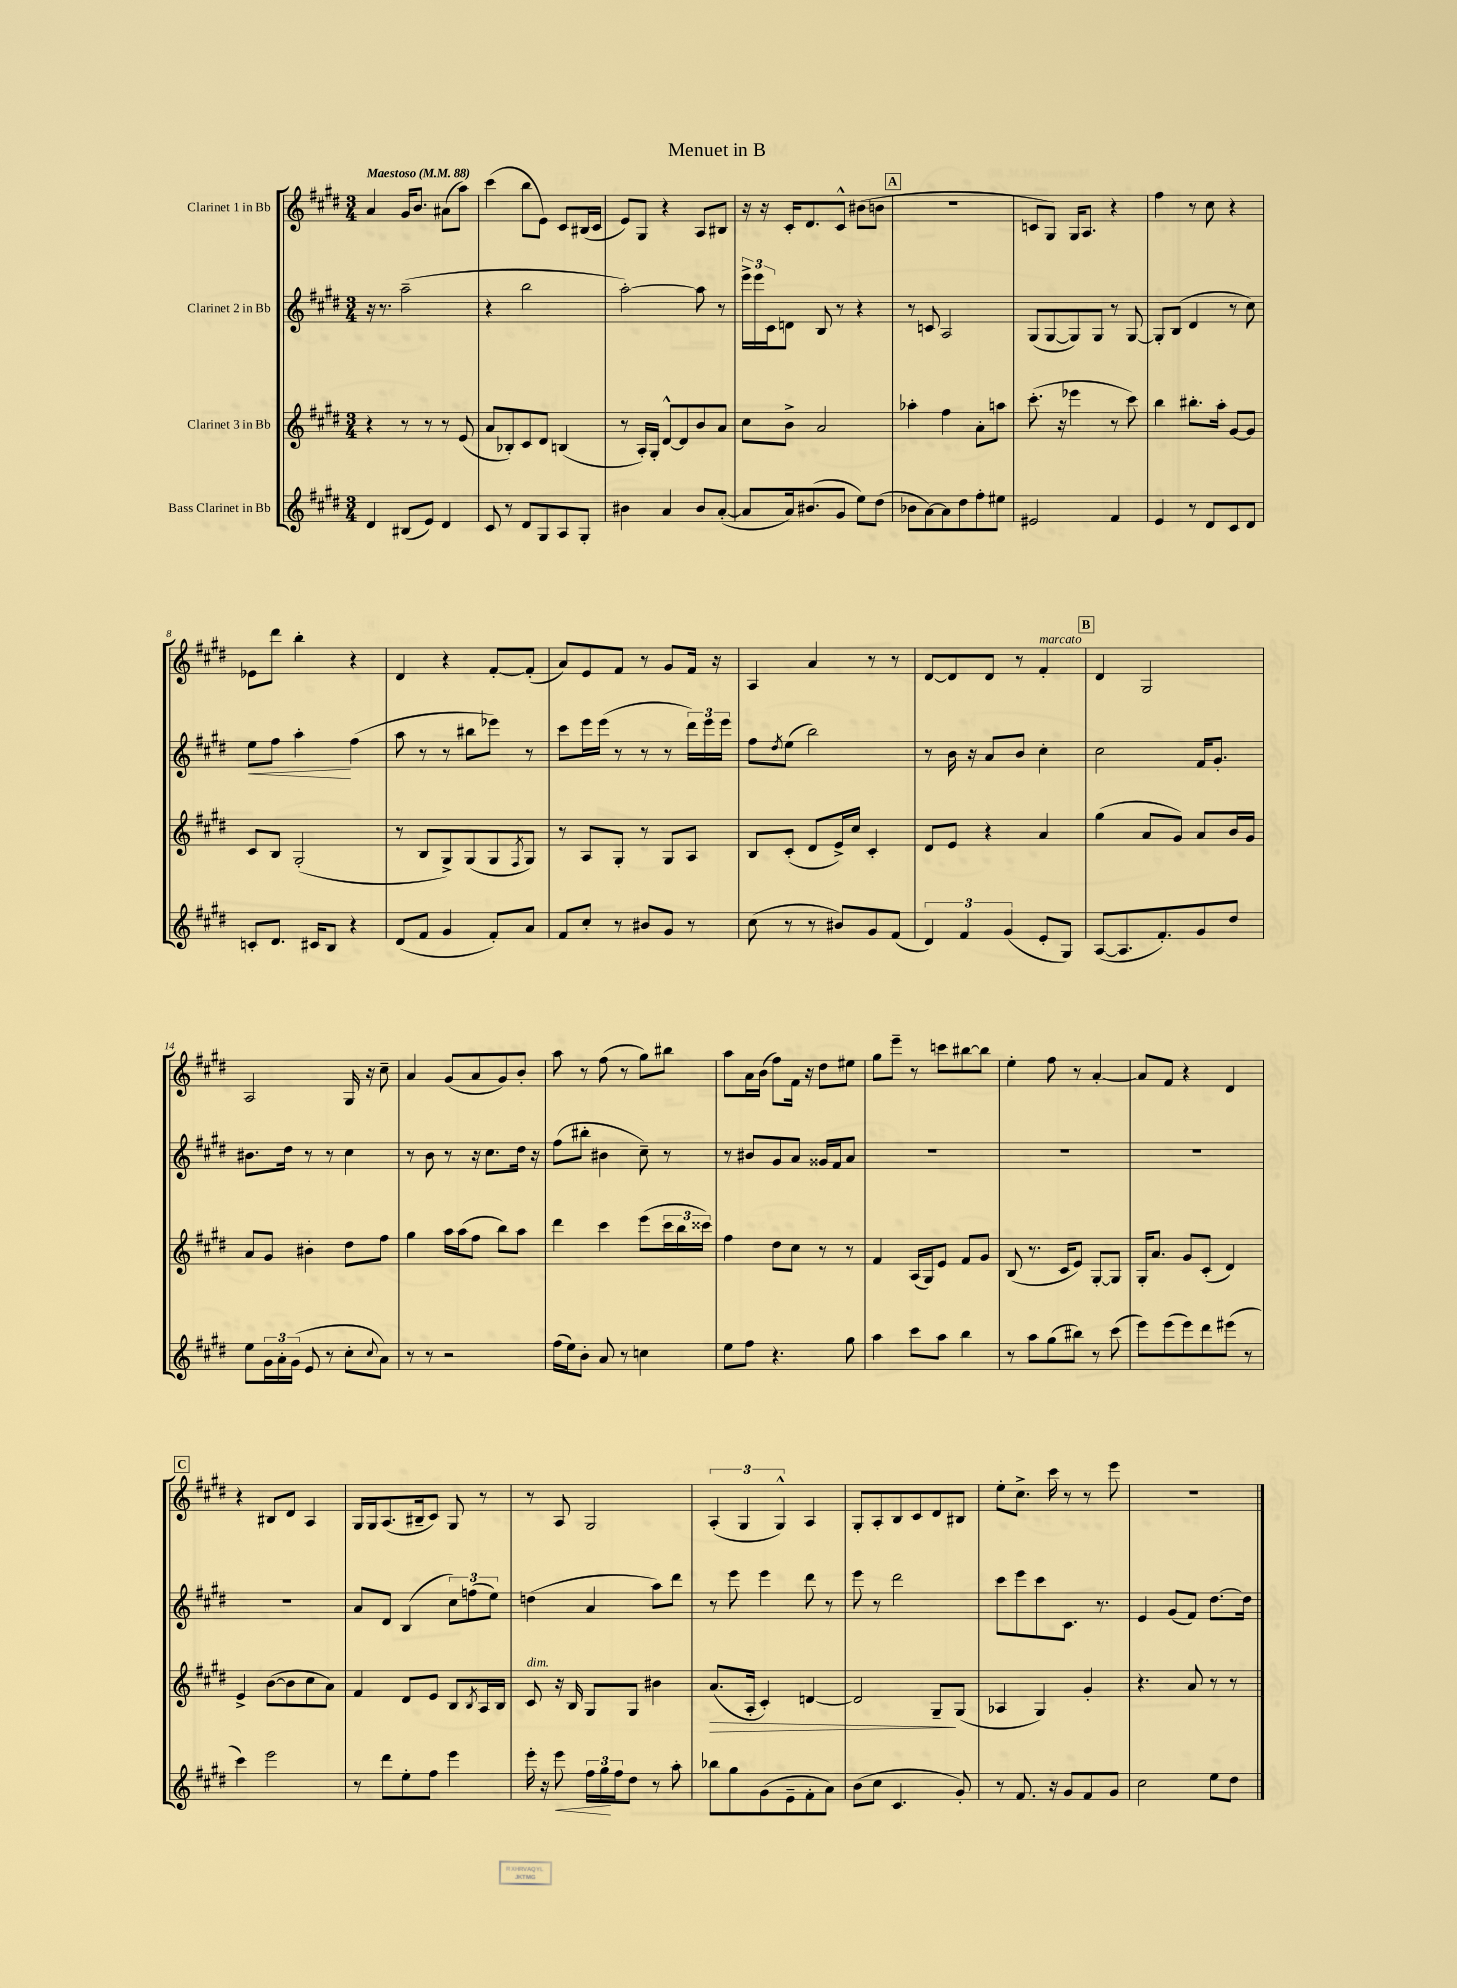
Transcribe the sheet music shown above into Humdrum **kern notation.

**kern	**kern	**kern	**kern
*staff4	*staff3	*staff2	*staff1
*clefG2	*clefG2	*clefG2	*clefG2
*k[f#c#g#d#]	*k[f#c#g#d#]	*k[f#c#g#d#]	*k[f#c#g#d#]
*M3/4	*M3/4	*M3/4	*M3/4
*MM88	*MM88	*MM88	*MM88
4d#	4r	16r	4a
.	.	8.r	.
(8B#	8r	(2aa~	16g#
.	.	.	8.b
8e)	8r	.	.
4d#	8r	.	(8a#
.	(8e	.	8aa)
=	=	=	=
8c#	8a	4r	(4ccc#
8r	8B-')	.	.
8d#	8c#	2bb	8bb
8G#	8d#	.	8e)
8A	(4B	.	8c#
8G#'	.	.	(16B#
.	.	.	16c#
=	=	=	=
4b#	8r	[2aa')	8e)
.	16A')	.	8G#
.	16G#'	.	.
4a	[8d#^^	.	4r
.	8d#]	.	.
8b#	8b	8aa]	8A
([8a'	8a	8r	8B#
=	=	=	=
8a]	8cc#	24eee^	16r
.	.	24eee	.
.	.	.	16r
.	.	24c#	.
16a)	8b^	8d	16c#'
(8.b#	.	.	8.d#
.	2a	8B	.
8g#	.	8r	8c#^^
8ee)	.	4r	(8b#
(8dd#	.	.	8b
=	=	=	=
8b-	4aa-'	8r	2.r
[8a)	.	8c	.
8a]	4ff#	2A	.
8dd#	.	.	.
8ff#'	8a'	.	.
8ee#	8aa	.	.
=	=	=	=
2e#	(8.ccc#'	(8G#	8c
.	.	[8G#	8G#)
.	16r	.	.
.	4eee-	8G#])	16G#
.	.	.	8.A
.	.	8G#	.
4f#	8r	8r	4r
.	8ccc#)	[8G#	.
=	=	=	=
4e	4bb	8G#']	4ff#
.	.	(8B	.
8r	8.bb#'	4d#	8r
8d#	.	.	8cc#
.	16aa'	.	.
8c#	[8g#	8r	4r
8d#	8g#]	8cc#)	.
=	=	=	=
8c'	8c#	8ee	8e-
8.d#	8B	8ff#	8ddd#
.	(2G#'	4aa'	4bb'
16c#	.	.	.
8B	.	.	.
4r	.	(4ff#	4r
=	=	=	=
(8d#	8r	8aa	4d#
8f#	8B	8r	.
4g#	8G#^)	8r	4r
.	(8G#	8bb#	.
8f#')	8G#	8eee-)	[8f#'
.	8qF#	.	.
8a	8G#)	8r	(8f#']
=	=	=	=
8f#	8r	8ccc#	8a)
8cc#'	8A	16eee	8e
.	.	(16eee	.
8r	8G#'	8r	8f#
8b#	8r	8r	8r
8g#	8G#	8r	8g#
8r	8A	24ddd#)	16f#
.	.	24eee	.
.	.	.	16r
.	.	24eee	.
=	=	=	=
(8cc#	8B	8ff#	4A
.	.	8qdd#	.
8r	(8c#'	(8ee	.
8r	8d#	2bb)	4a
8b#)	16e^)	.	.
.	16cc#	.	.
8g#	4c#'	.	8r
(8f#	.	.	8r
=	=	=	=
6d#)	8d#	8r	[8d#
.	8e	16b	8d#]
6f#	.	.	.
.	.	16r	.
.	4r	8a	8d#
(6g#	.	.	.
.	.	8b	8r
8e'	4a	4cc#'	4f#'
8G#)	.	.	.
=	=	=	=
([8A	(4gg#	2cc#	4d#
8.A]	.	.	.
.	8a	.	2G#
8.f#')	.	.	.
.	8g#)	.	.
8g#	8a	16f#	.
.	.	8.g#'	.
8dd#	16b	.	.
.	16g#	.	.
=	=	=	=
8ee	8a	8.b#	2A
24g#	8g#	.	.
24a'	.	.	.
.	.	16dd#	.
(24g#	.	.	.
8e	4b#'	8r	.
8r	.	8r	.
8cc#'	8dd#	4cc#	16G#
.	.	.	16r
8qqcc#	.	.	.
8a)	8ff#	.	8cc#~
=	=	=	=
8r	4gg#	8r	4a
8r	.	8b	.
2r	16aa	8r	(8g#
.	(16aa	.	.
.	8ff#	16r	8a
.	.	8.cc#	.
.	8bb)	.	8g#)
.	8aa	16dd#	8b'
.	.	16r	.
=	=	=	=
(16ff#	4ddd#	(8ff#	8aa
16ee)	.	.	.
8b'	.	8bb#'	8r
8a	4ccc#	4b#	(8ff#
8r	.	.	8r
4cc	(8eee	8cc#~)	8gg#)
.	24ccc#	8r	8bb#
.	24bb	.	.
.	24ccc##)	.	.
=	=	=	=
8ee	4ff#	8r	8aa
8ff#	.	8b#	16a
.	.	.	(16b
4.r	8dd#	8g#	8ff#)
.	8cc#	8a	16f#
.	.	.	16r
.	8r	16g##	8dd#
.	.	16f#	.
8gg#	8r	8a	8ee#
=	=	=	=
4aa	4f#	2.r	8gg#
.	.	.	8eee~
8ccc#	(16A	.	8r
.	16G#)	.	.
8aa	8e	.	8ccc
4bb	8f#	.	[8bb#
.	8g#	.	8bb#]
=	=	=	=
8r	(8B	2.r	4ee'
8aa	8.r	.	.
(8gg#	.	.	8ff#
.	16c#	.	.
8bb#)	8e)	.	8r
8r	[8G#'	.	[4a'
(8ccc#	8G#]	.	.
=	=	=	=
8eee)	16G#'	2.r	8a]
.	8.a	.	.
(8eee	.	.	8f#
8eee)	8g#	.	4r
8ddd#	(8c#'	.	.
(8eee#	4d#)	.	4d#
8r	.	.	.
=	=	=	=
4ccc#)	4e^	2.r	4r
2eee	([8b	.	8B#
.	8b]	.	8d#
.	8cc#	.	4A
.	8a)	.	.
=	=	=	=
8r	4f#	8a	16G#
.	.	.	16G#
8ddd#	.	8d#	(8.A
8ee'	8d#	(4B	.
.	.	.	16B#~
8ff#	8e	.	8c#)
4eee	8B	12cc#)	8G#
.	.	(12ff	.
.	8qB	.	.
.	16A	.	8r
.	.	12ee)	.
.	16B	.	.
=	=	=	=
16eee'	8c#	(4dd	8r
16r	.	.	.
8eee	16r	.	8A
.	16B	.	.
24ff#	8G#	4a	2G#
24gg#	.	.	.
24ff#	.	.	.
8dd#	8G#	.	.
8r	4b#	8aa)	.
8aa'	.	8ddd#	.
=	=	=	=
8bb-	(8.a	8r	(6A'
8gg#	.	8eee	.
.	.	.	6G#
.	16A'	.	.
(8g#	4c#')	4eee	.
.	.	.	6G#^^)
8e~	.	.	.
8f#'	[4d	8ddd#	4A
8a)	.	8r	.
=	=	=	=
(8b	2d]	8eee	8G#'
8cc#	.	8r	8A'
4.c#	.	2ddd#	8B
.	.	.	8c#
.	8G#~	.	8d#
8g#')	(8G#	.	8B#
=	=	=	=
8r	4A-	8ccc#	8ee'
8.f#	.	8eee	8.cc#^
.	4G#)	8ccc#	.
16r	.	.	16ccc#
8g#	.	8.c#	8r
8f#	4g#'	.	8r
.	.	8.r	.
8g#	.	.	8eee
=	=	=	=
2cc#	4.r	4e	2.r
.	.	(8g#	.
.	8a	8f#)	.
8ee	8r	[8.dd#	.
8dd#	8r	.	.
.	.	16dd#]	.
==	==	==	==
*-	*-	*-	*-
